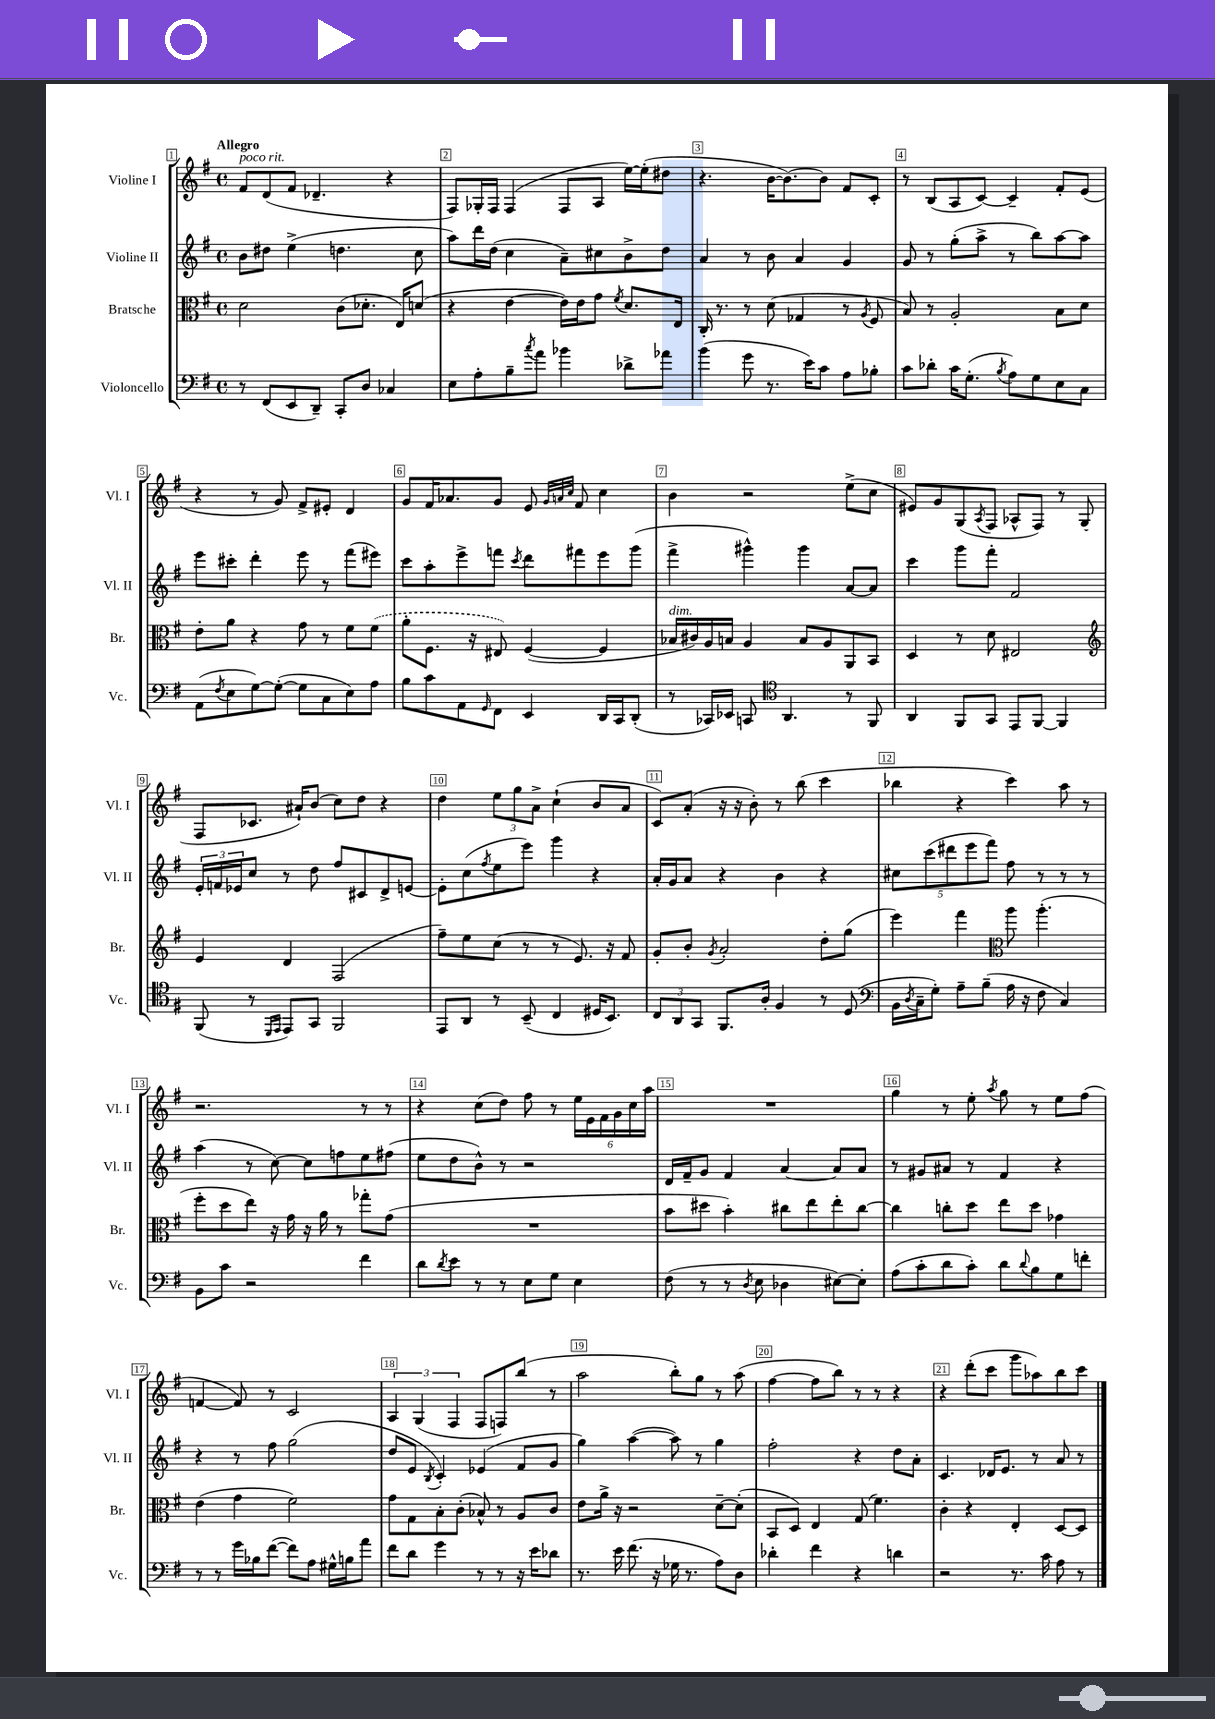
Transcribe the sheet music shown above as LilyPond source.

<<
\new StaffGroup <<
\new Staff = "s0" \with { instrumentName = "Violine I" shortInstrumentName = "Vl. I" } {
    \clef treble \key g \major \defaultTimeSignature \time 4/4 \tempo "Allegro"
    fis'8^\markup { \italic "poco rit." } d'8( fis'8 des'4.-- r4 |
    fis8) ges16-. fis16 fis4( fis8 a8 e''16~) e''16-.( dis''8 |
    r4. b'16~ b'8.~) b'8 fis'8 c'8-. |
    r8 b8( a8 c'8~) c'4-- fis'8-. e'8( |
    r4 r8 g'8) fis'8-> eis'8-. d'4 |
    g'8 fis'16 aes'8. g'8 e'8 \grace { g'32 a'32 c''32 } fis'8 c''4 |
    b'4 r2 e''8->( c''8 |
    eis'8) g'8 g8( \acciaccatura { a8 } fis8 aes8-^ fis8) r8 g8( |
    fis8 ces'8. ais'16-!) b'8( c''8) d''8 r4 |
    d''4 \tuplet 3/2 { e''8 g''8 a'8-> } c''4-!( b'8 a'8 |
    c'8) a'8-.( r16 r16 b'8-.) r8 b''8( c'''4 |
    bes''4 r4 c'''4) a''8 r8 |
    r2. r8 r8 |
    r4 c''8( d''8) fis''8 r8 \tuplet 6/4 { e''16 e'16 fis'16 g'16 c''16 a''16 } |
    R1 |
    g''4 r8 e''8-. \acciaccatura { a''8 } g''8 r8 e''8 fis''8( |
    f'4~ f'8) r8 c'2 |
    \tuplet 3/2 { a4 g4( fis4 } fis8 f8) b''8( r8 |
    a''2 b''8-.) g''8 r8 a''8( |
    fis''4~ fis''8 b''8) r8 r8 r4 |
    r4 d'''8-.( c'''8 g'''8 aes''8) b''8 c'''8 \bar "|." |
}
\new Staff = "s1" \with { instrumentName = "Violine II" shortInstrumentName = "Vl. II" } {
    \clef treble \key g \major \defaultTimeSignature \time 4/4
    b'8 dis''8 e''4->( d''4. c''8 |
    a''8) d'''16 d''16( c''4 a'8--) cis''8 b'8-> d''8 |
    a'4 r8 b'8 a'4 g'4 |
    g'8 r8 g''8-.( a''8-> r8 b''8) a''8~ a''8 |
    e'''8 cis'''8-. d'''4-. e'''8 r8 fis'''8( eis'''8) |
    c'''8 a''8-. e'''8-> f'''8 \acciaccatura { c'''8 } d'''8 fis'''8 e'''8 g'''8( |
    fis'''4-> gis'''4-^) gis'''4 a'8~ a'8 |
    c'''4 g'''8 fis'''8-. fis'2 |
    \tuplet 3/2 { e'16-. f'16 ees'16 } c''8 r8 d''8 fis''8 cis'8 d'8-> e'8~ |
    e'8-. c''8( \acciaccatura { fis''8 } e''8 e'''8) g'''4 r4 |
    a'16-. g'16 a'8 r4 b'4 r4 |
    \tuplet 5/4 { cis''8 c'''8( dis'''8 e'''8 fis'''8) } fis''8 r8 r8 r8 |
    a''4( r8 c''8~) c''8 f''8 e''8 fis''8( |
    e''8 d''8 b'8-^) r8 r2 |
    d'16 fis'16-- g'8 fis'4 a'4~ a'8 a'8 |
    r8 gis'8 ais'8 r8 fis'4 r4 |
    r4 r8 fis''8 g''2( |
    d''8 e'8 \acciaccatura { b8 } c'4-.) ees'4( fis'8 g'8 |
    g''4) a''4~( a''8) r8 g''4 |
    fis''2-. r4 d''8 a'8-. |
    c'4. des'16 e'8. r8 a'8 r8 \bar "|." |
}
\new Staff = "s2" \with { instrumentName = "Bratsche" shortInstrumentName = "Br." } {
    \clef alto \key g \major \defaultTimeSignature \time 4/4
    d'2 c'8( des'8.-. e16) d'8( |
    r4 e'4~ e'16) e'16 g'8 \acciaccatura { fis'8 } d'8. e16 |
    c16-. r8. r8 d'8( ges4 r8 \acciaccatura { a8 } fis8 |
    b8) r8 a2-. b8 d'8 |
    e'8-. a'8 r4 g'8 r8 fis'8 \once \slurDashed fis'8( |
    a'8-. fis8. r16 eis8) fis4~( fis4 |
    bes16^\markup { \italic "dim." } cis'16) a16 b16 a4 b8 a8 a,8 b,8 |
    d4 r8 d'8 eis2 |
    \clef treble e'4 d'4 fis2( |
    fis''8--) e''8 c''8( r8 r8 e'8.) r16 fis'8 |
    g'8-. b'8-. \acciaccatura { g'8 } a'2-. d''8-. g''8( |
    e'''4) fis'''4 \clef alto a''8 a''4.-.( |
    fis''8-. d''8 e''8) r16 g'16 r16 a'16 r8 ges''8-. g'8( |
    R1 |
    b'8 dis''8 b'4-.) cis''8 e''8 e''8-. cis''8~ |
    cis''4 c''8-. d''8 e''8 d''8 ges'4 |
    e'4( g'4 fis'2) |
    g'8 g8 b8-. c'8-.( bes8-^) r8 a8 c'8 |
    e'8 a'16-> r16 r2 d'8~-- d'8-.( |
    b,8 d8) e4 g8( fis'4.) |
    c'4-. r4 e4-. d8~ d8 \bar "|." |
}
\new Staff = "s3" \with { instrumentName = "Violoncello" shortInstrumentName = "Vc." } {
    \clef bass \key g \major \defaultTimeSignature \time 4/4
    r8 fis,8( e,8 d,8--) c,8-. d8 ces4 |
    e8 a8-. b8-- \acciaccatura { c''8 } a'8 bes'4 des'8-> aes'8 |
    b'4( g'8 r8. e'16) c'8 a8 bes8-. |
    c'8 des'8-. c'16 g8.-.( \acciaccatura { b8 } a8) g8 e8 c8 |
    a,8( \acciaccatura { fis8 } e8 g8~) g8~-.( g8 c8 e8) a8 |
    b8 c'8 a,8 \grace { g,16 } fis,8 e,4 d,16 c,16 d,8-.( |
    r8 ces,16) ees,16 c,8 \clef tenor a,4. r8 fis,8 |
    a,4 fis,8 g,8 e,8 fis,8~ fis,4 |
    fis,8( r8 \grace { d,16 e,16 } e,8) g,8 fis,2 |
    e,8 a,8 r8 b,8--( c4 dis16 b,8.) |
    \tuplet 3/2 { c8 a,8 g,8 } fis,8. a16-. fis4 r8 d8( |
    \clef bass b,16 \acciaccatura { d8 } c16-- g8-.) a8-- b8--( a16 r16 fis8 c4) |
    b,8 c'8 r2 fis'4 |
    d'8 \acciaccatura { d'8 } e'8 r8 r8 e8 g8 e4 |
    fis8( r8 r8 \acciaccatura { d8 } e8 des4 eis8~) eis8-. |
    a8( c'8-. d'8 c'8-.) d'8 \appoggiatura { d'8 } b8 g8 f'8-. |
    r8 r8 g'16 bes16 fis'8~( fis'8) a8 gis16-^ b16 a'8 |
    fis'8 d'8 g'4 r8 r8 r16 e'16 des'8 |
    r8. e'16 fis'8.( r16 ges16 r8. a8) d8 |
    des'4-. fis'4 r4 d'4 |
    r2 r8. c'16 a8 r8 \bar "|." |
}
>>
>>
\layout { \context { \Score \override BarNumber.break-visibility = ##(#f #t #t) barNumberVisibility = #all-bar-numbers-visible \override BarNumber.stencil = #(make-stencil-boxer 0.1 0.3 ly:text-interface::print) } }
